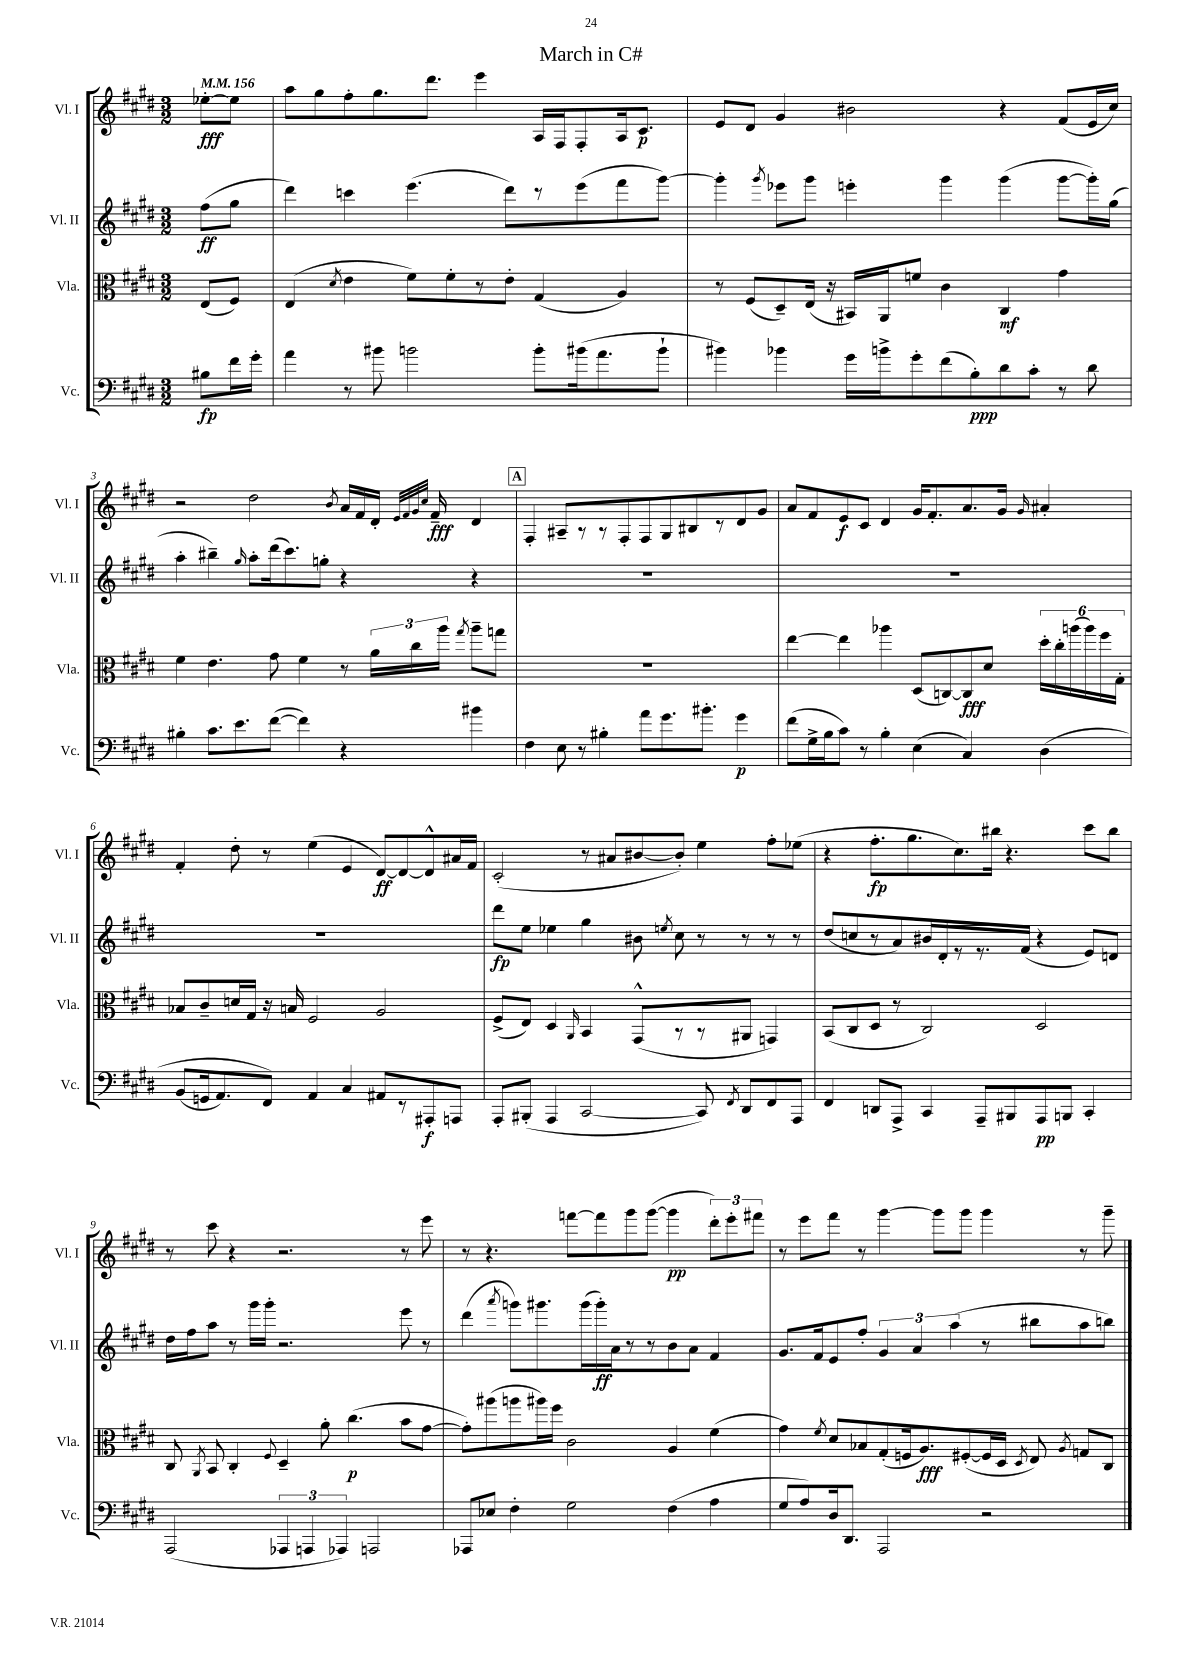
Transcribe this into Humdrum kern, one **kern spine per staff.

**kern	**dynam	**kern	**dynam	**kern	**dynam	**kern	**dynam
*part4	*part4	*part3	*part3	*part2	*part2	*part1	*part1
*staff4	*staff4	*staff3	*staff3	*staff2	*staff2	*staff1	*staff1
*I"Vc.	*	*I"Vla.	*	*I"Vl. II	*	*I"Vl. I	*
*I'Vc.	*	*I'Vla.	*	*I'Vl. II	*	*I'Vl. I	*
*clefF4	*	*clefC3	*	*clefG2	*	*clefG2	*
*k[f#c#g#d#]	*	*k[f#c#g#d#]	*	*k[f#c#g#d#]	*	*k[f#c#g#d#]	*
*M3/2	*	*M3/2	*	*M3/2	*	*M3/2	*
*MM156	*	*MM156	*	*MM156	*	*MM156	*
=	=	=	=	=	=	=	=
8B#X\L	fp	(8E/L	.	(8ff#\L	ff	[8ee-X'\L	fff
16f#\L	.	8F#/J)	.	8gg#\J	.	8ee-\J]	.
16g#'\JJ	.	.	.	.	.	.	.
=1	=1	=1	=1	=1	=1	=1	=1
4a\	.	(4E/	.	4ddd#\)	.	8aa\L	.
.	.	.	.	.	.	8gg#\	.
.	.	8qd#/	.	.	.	.	.
8r	.	4e\	.	4cccn\	.	8ff#'\	.
8b#X\	.	.	.	.	.	8.gg#\	.
2bn\	.	8f#\L)	.	(4.eee\	.	.	.
.	.	.	.	.	.	8.ddd#\J	.
.	.	8f#'\	.	.	.	.	.
.	.	8r	.	.	.	4eee\	.
.	.	8e'\J	.	8ddd#\L)	.	.	.
8b'\L	.	(4G#/	.	8r	.	16A/LL	.
.	.	.	.	.	.	16F#/J	.
(16b#X\k	.	.	.	(8eee\	.	8F#'/	.
8.a\	.	.	.	.	.	.	.
.	.	4A/)	.	8fff#\	.	16A/k	.
.	.	.	.	.	.	8.c#/J	p
8b#`\J	.	.	.	[8ggg#\J)	.	.	.
=2	=2	=2	=2	=2	=2	=2	=2
4b#X\)	.	8r	.	4ggg#'\]	.	8e/L	.
.	.	(8F#/L	.	.	.	8d#/J	.
.	.	.	.	8qggg#/	.	.	.
4b-X\	.	8D#~/)	.	8eee-X\L	.	4g#/	.
.	.	(16E/Jk	.	8ggg#\J	.	.	.
.	.	16r	.	.	.	.	.
16g#\LL	.	16BB#X/LL)	.	4eeen'\	.	2b#X\	.
16bn^\J	.	16AA/J	.	.	.	.	.
8g#'\	.	8fn/J	.	.	.	.	.
(8f#\	.	4c#\	.	4ggg#\	.	.	.
8B'\)	ppp	.	.	.	.	.	.
8d#\	.	4C#/	mf	(4ggg#\	.	4r	.
8c#'\J	.	.	.	.	.	.	.
8r	.	4g#\	.	[8ggg#\L	.	(8f#/L	.
8d#\	.	.	.	16ggg#'\L])	.	16e/L	.
.	.	.	.	(16gg#\JJ	.	16cc#/JJ)	.
!!LO:LB:g=z
=3	=3	=3	=3	=3	=3	=3	=3
4B#X'\	.	4f#\	.	4aa'\	.	2r	.
8.c#\L	.	4.e\	.	4bb#X~\)	.	.	.
8.e\	.	.	.	.	.	.	.
.	.	.	.	16qqgg#/	.	.	.
.	.	.	.	8aa'\L	.	2dd#\	.
([8f#\J	.	8g#\	.	(16ddd#\k	.	.	.
.	.	.	.	8.ccc#\)	.	.	.
4f#\])	.	4f#\	.	.	.	.	.
.	.	.	.	8ggn'\J	.	.	.
.	.	.	.	.	.	8qb/	.
4r	.	8r	.	4r	.	16a/LL	.
.	.	.	.	.	.	16f#/	.
.	.	24a\LL	.	.	.	16d#'/JJ	.
.	.	24cc#\	.	.	.	.	.
.	.	.	.	.	.	32qqe/LLL	.
.	.	.	.	.	.	32qqf#/	.
.	.	.	.	.	.	32qqg#/	.
.	.	.	.	.	.	32qqcc#/JJJ	.
.	.	.	.	.	.	16f#~/	fff
.	.	24aa\JJ	.	.	.	.	.
.	.	8qgg#/	.	.	.	.	.
4b#X\	.	8aa~\L	.	4r	.	4d#/	.
.	.	8ggn\J	.	.	.	.	.
!!LO:REH:place=s1:t=A
=4	=4	=4	=4	=4	=4	=4	=4
4F#\	.	1.r	.	1.r	.	4F#'/	.
8E\	.	.	.	.	.	8A#X~/L	.
8r	.	.	.	.	.	8r	.
4B#X'\	.	.	.	.	.	8r	.
.	.	.	.	.	.	8F#'/	.
8a\L	.	.	.	.	.	8F#/	.
8.g#\	.	.	.	.	.	8G#/	.
.	.	.	.	.	.	8B#X/	.
8.b#X'\J	.	.	.	.	.	.	.
.	.	.	.	.	.	8r	.
4g#\	p	.	.	.	.	8d#/	.
.	.	.	.	.	.	8g#/J	.
=5	=5	=5	=5	=5	=5	=5	=5
(8f#\L	.	[4ee\	.	1.r	.	8a/L	.
16G#^\L	.	.	.	.	.	8f#/	.
16B\J	.	.	.	.	.	.	.
8c#\J)	.	4ee\]	.	.	.	8e/	f
8r	.	.	.	.	.	8c#/J	.
4B'\	.	4aa-X\	.	.	.	4d#/	.
(4E\	.	(8D#/L	.	.	.	16g#/KL	.
.	.	.	.	.	.	8.f#'/	.
.	.	[8Cn/)	.	.	.	.	.
4C#/)	.	8C/]	fff	.	.	8.a/	.
.	.	8d#/J	.	.	.	.	.
.	.	.	.	.	.	16g#/Jk	.
.	.	.	.	.	.	16qqg#/	.
(4D#\	.	24dd#'\LL	.	.	.	4a#X'/	.
.	.	24cc#'\	.	.	.	.	.
.	.	(24aan\	.	.	.	.	.
.	.	24aa\)	.	.	.	.	.
.	.	24ff#\	.	.	.	.	.
.	.	24G#'\JJ	.	.	.	.	.
!!LO:LB:g=z
=6	=6	=6	=6	=6	=6	=6	=6
(8BB/L	.	8B-X/L	.	1.r	.	4f#'/	.
16GGn/k	.	8c#~/	.	.	.	.	.
8.AA/)	.	.	.	.	.	.	.
.	.	16dn/L	.	.	.	8dd#'\	.
.	.	16G#/JJ	.	.	.	.	.
8FF#/J)	.	16r	.	.	.	8r	.
.	.	16Bn/	.	.	.	.	.
4AA/	.	2F#/	.	.	.	(4ee\	.
4C#/	.	.	.	.	.	4e/	.
8AA#X/L	.	2A/	.	.	.	[8d#/L)	ff
8r	.	.	.	.	.	8d#/_	.
8AAA#X'/	f	.	.	.	.	8d#^^/]	.
8AAAn/J	.	.	.	.	.	16a#X/L	.
.	.	.	.	.	.	16f#/JJ	.
=7	=7	=7	=7	=7	=7	=7	=7
8AAA'/L	.	(8F#^/L	.	8ddd#\L	fp	(2c#'/	.
(8BBB#X'/J	.	8E/J)	.	8ee\J	.	.	.
4AAA/	.	4D#/	.	4ee-X\	.	.	.
.	.	16qqAA/	.	.	.	.	.
[2CC#/	.	4BB/	.	4gg#\	.	8r	.
.	.	.	.	.	.	8a#X/L	.
.	.	(8GG#^^/L	.	8b#X\	.	[8b#X/	.
.	.	.	.	8qeen/	.	.	.
.	.	8r	.	8cc#\	.	8b#'/J])	.
8CC#/])	.	8r	.	8r	.	4ee\	.
8qFF#/	.	.	.	.	.	.	.
8DD#/L	.	8AA#X/J	.	8r	.	.	.
8FF#/	.	4GGn/)	.	8r	.	8ff#'\L	.
8AAA/J	.	.	.	8r	.	(8ee-X\J	.
=8	=8	=8	=8	=8	=8	=8	=8
4FF#/	.	(8BB/L	.	(8dd#/L	.	4r	.
.	.	8C#/	.	8ccn/	.	.	.
8DDn/L	.	8D#/J	.	8r	.	8.ff#'\L	fp
8AAA^/J	.	8r	.	8a/)	.	.	.
.	.	.	.	.	.	8.gg#\	.
4CC#/	.	2C#/)	.	16b#X/L	.	.	.
.	.	.	.	16d#'/	.	.	.
.	.	.	.	8r	.	8.cc#\)	.
8AAA~/L	.	.	.	8.r	.	.	.
.	.	.	.	.	.	16bb#X\Jk	.
8BBB#X/	.	.	.	.	.	4.r	.
.	.	.	.	(16f#/JJ	.	.	.
8AAA/	pp	2D#/	.	4r	.	.	.
8BBBn/J	.	.	.	.	.	.	.
4CC#'/	.	.	.	8e/L)	.	8ccc#\L	.
.	.	.	.	8dn/J	.	8bb#\J	.
!!LO:LB:g=z
=9	=9	=9	=9	=9	=9	=9	=9
(2AAA/	.	8C#/	.	16dd#\LL	.	8r	.
.	.	.	.	16ff#\J	.	.	.
.	.	8qAA/	.	.	.	.	.
.	.	8BB/	.	8aa\J	.	8ccc#\	.
.	.	4C#'/	.	8r	.	4r	.
.	.	.	.	16ggg#\LL	.	.	.
.	.	.	.	16ggg#'\JJ	.	.	.
.	.	8qqF#/	.	.	.	.	.
6AAA-X/	.	4D#~/	.	2.r	.	2.r	.
6AAAn/	.	.	.	.	.	.	.
.	.	8a'\	.	.	.	.	.
6AAA-X/)	.	.	.	.	.	.	.
.	.	(4.cc#\	p	.	.	.	.
2AAAn/	.	.	.	.	.	.	.
.	.	8b\L	.	8eee\	.	8r	.
.	.	[8g#\J	.	8r	.	8eee\	.
=10	=10	=10	=10	=10	=10	=10	=10
8AAA-X/L	.	8g#'\L])	.	(4ddd#\	.	8r	.
8E-X/J	.	(8aa#X\	.	.	.	4.r	.
.	.	.	.	8qaaa/	.	.	.
4F#'\	.	8aan\	.	8gggn\L)	.	.	.
.	.	16aa#X\L)	.	8.ggg#X\	.	.	.
.	.	16ff#\JJ	.	.	.	.	.
2G#\	.	2c#\	.	.	.	[8fffn\L	.
.	.	.	.	(16ggg#\L	.	.	.
.	.	.	.	16ggg#'\)	ff	8fff\]	.
.	.	.	.	16a\J	.	.	.
.	.	.	.	8r	.	8ggg#\	.
.	.	.	.	8r	.	([8ggg#\J	.
(4F#\	.	4A/	.	8b\	.	4ggg#\]	pp
.	.	.	.	8a\J	.	.	.
4A\	.	(4f#\	.	4f#/	.	12ddd#'\L)	.
.	.	.	.	.	.	12eee'\	.
.	.	.	.	.	.	12fff#X\J	.
=11	=11	=11	=11	=11	=11	=11	=11
8G#/L	.	4g#\)	.	8.g#/L	.	8r	.
8A/)	.	.	.	.	.	8eee\L	.
.	.	.	.	16f#/k	.	.	.
.	.	8qf#/	.	.	.	.	.
16D#/k	.	8d#/L	.	8e/	.	8fff#\J	.
8.DD#/J	.	.	.	.	.	.	.
.	.	8B-X/	.	8ff#'/J	.	8r	.
2AAA/	.	(8G#'/	.	6g#/	.	[4ggg#\	.
.	.	16Fn/k	.	.	.	.	.
.	.	.	.	6a/	.	.	.
.	.	8.A/)	fff	.	.	.	.
.	.	.	.	.	.	8ggg#\L]	.
.	.	.	.	(6aa\	.	.	.
.	.	([8F#X'/	.	.	.	8ggg#\J	.
2r	.	16F#/L]	.	8r	.	4ggg#\	.
.	.	16D#/JJ	.	.	.	.	.
.	.	8qD#/	.	.	.	.	.
.	.	8E/)	.	8bb#X\L	.	.	.
.	.	8qA/	.	.	.	.	.
.	.	8Gn/L	.	8aa\	.	8r	.
.	.	8C#/J	.	8bbn\J)	.	8ggg#~\	.
==	==	==	==	==	==	==	==
*-	*-	*-	*-	*-	*-	*-	*-
